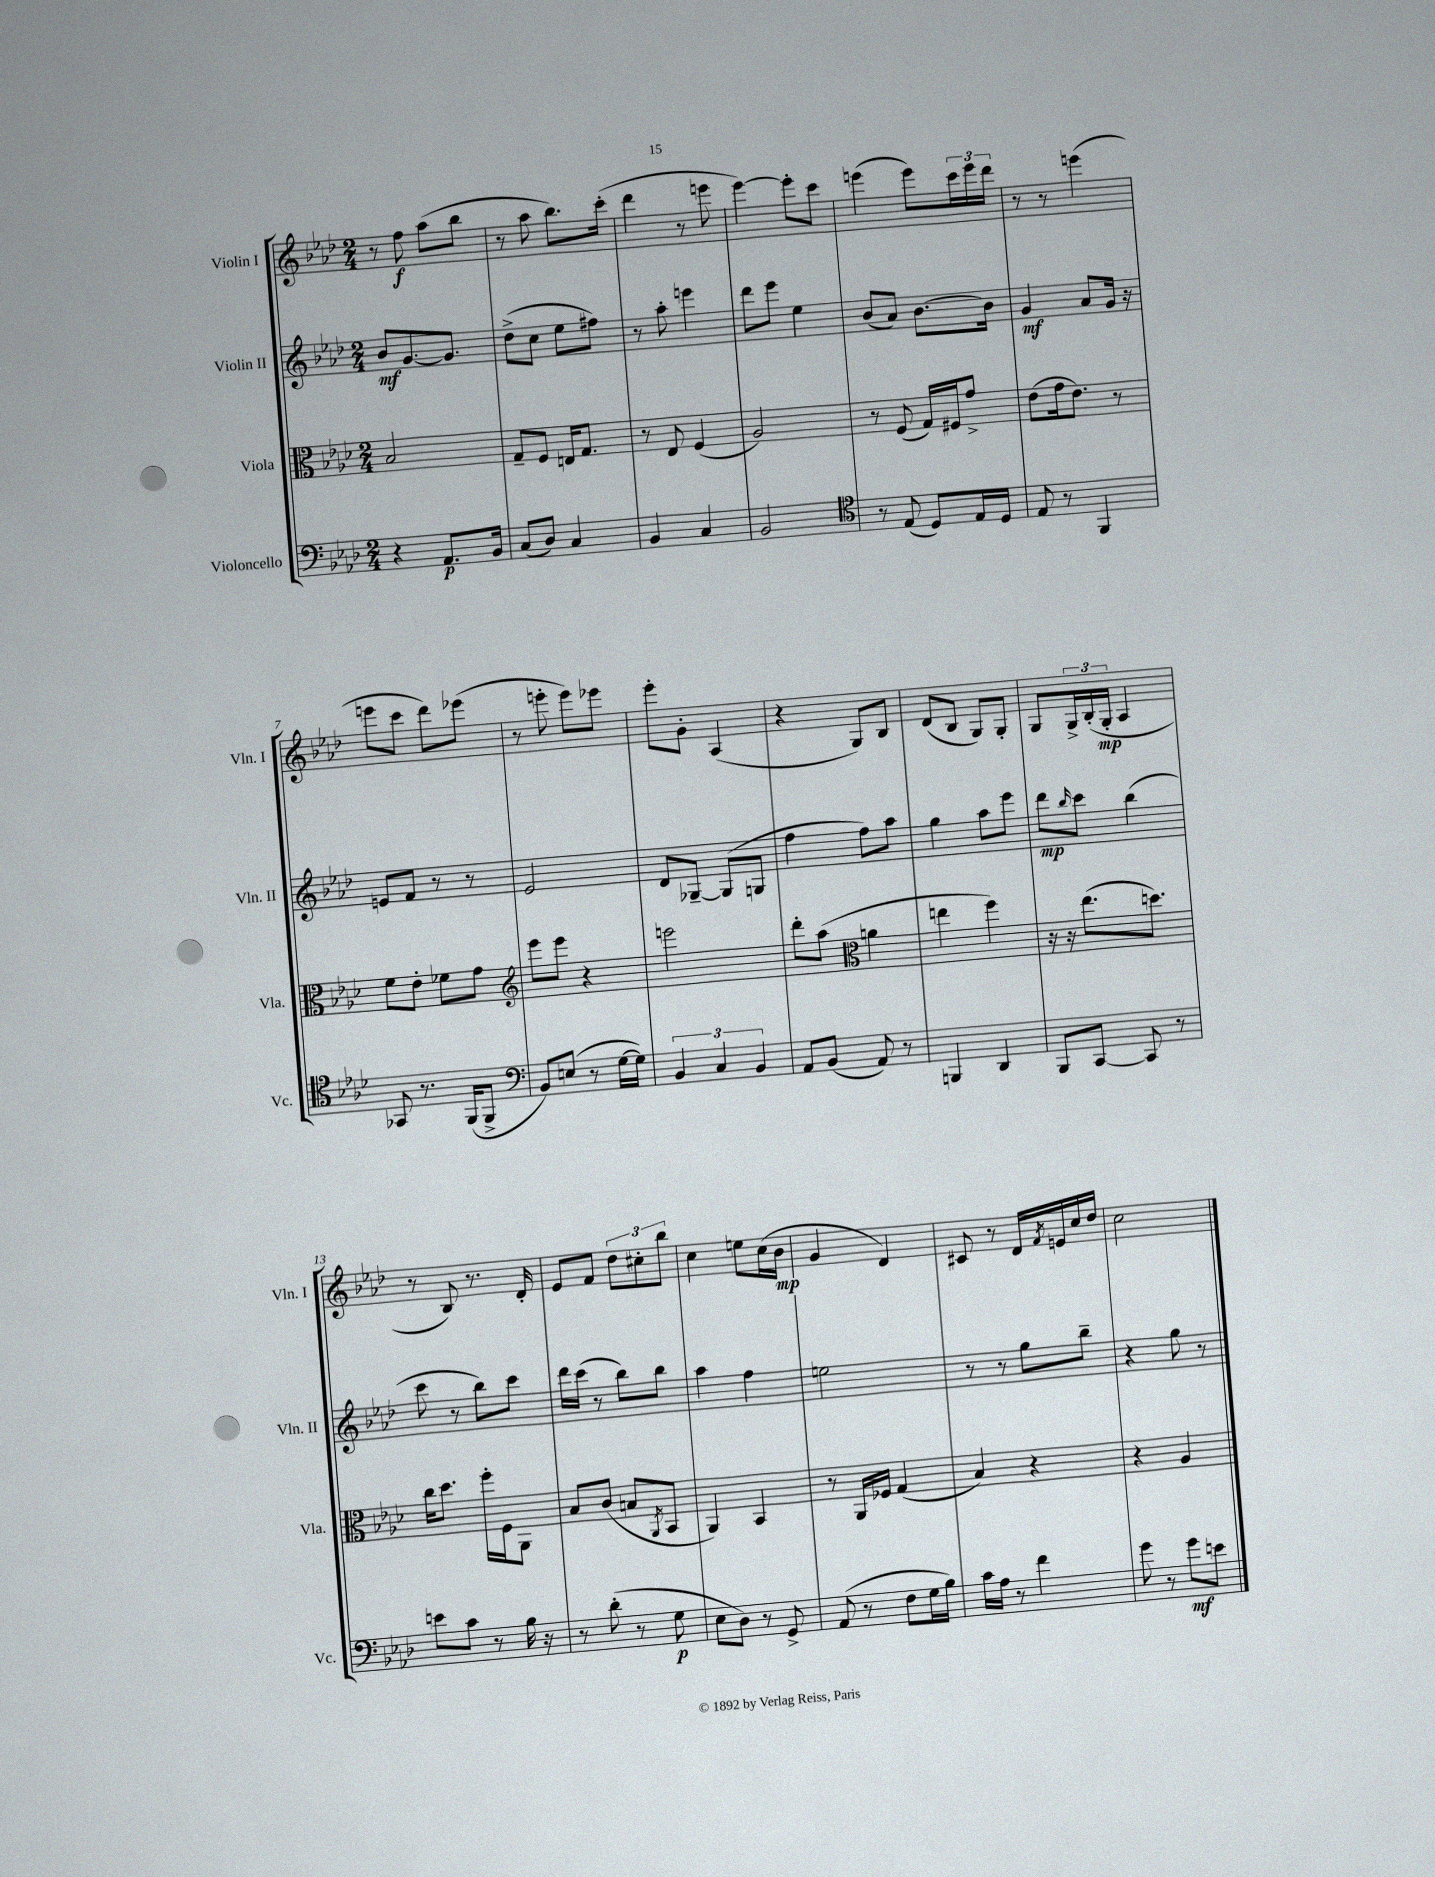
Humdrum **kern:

**kern	**dynam	**kern	**kern	**dynam	**kern	**dynam
*part4	*part4	*part3	*part2	*part2	*part1	*part1
*staff4	*staff4	*staff3	*staff2	*staff2	*staff1	*staff1
*I"Violoncello	*	*I"Viola	*I"Violin II	*	*I"Violin I	*
*I'Vc.	*	*I'Vla.	*I'Vln. II	*	*I'Vln. I	*
*clefF4	*	*clefC3	*clefG2	*	*clefG2	*
*k[b-e-a-d-]	*	*k[b-e-a-d-]	*k[b-e-a-d-]	*	*k[b-e-a-d-]	*
*M2/4	*	*M2/4	*M2/4	*	*M2/4	*
=1	=1	=1	=1	=1	=1	=1
4r	.	2B-/	8b-/L	mf	8r	.
.	.	.	[8.g/	.	8ff\	f
8.AA-/L	p	.	.	.	(8aa-\L	.
.	.	.	8.g/J]	.	.	.
.	.	.	.	.	8bb-\J	.
16BB-/Jk	.	.	.	.	.	.
=2	=2	=2	=2	=2	=2	=2
(8C/L	.	8G~/L	(8dd-^\L	.	8r	.
8D-/J)	.	8F/J	8cc\J	.	8aa-\	.
4C/	.	16En/KL	8ee-\L	.	8.bb-\L)	.
.	.	8.G/J	.	.	.	.
.	.	.	8ff#X\J)	.	.	.
.	.	.	.	.	(16ccc'\Jk	.
=3	=3	=3	=3	=3	=3	=3
4BB-/	.	8r	8r	.	4ddd-\	.
.	.	8E-/	8aa-'\	.	.	.
4C/	.	(4F/	4eeen\	.	8r	.
.	.	.	.	.	8eeen\	.
=4	=4	=4	=4	=4	=4	=4
2BB-/	.	2A-/)	8ddd-\L	.	[4eee-\)	.
.	.	.	8eee-\J	.	.	.
.	.	.	4ee-\	.	8eee-'\L]	.
.	.	.	.	.	8ccc\J	.
=5	=5	=5	=5	=5	=5	=5
*clefC4	*	*	*	*	*	*
8r	.	8r	(8b-/L	.	(4eeen\	.
(8E-/	.	(8F/	8a-/J)	.	.	.
8D-/L)	.	16G/LL)	[8.b-\L	.	8eee\L)	.
.	.	16F#X/J	.	.	.	.
16E-/L	.	8g^/J	.	.	24ccc\L	.
.	.	.	.	.	24eee\	.
16D-/JJ	.	.	16b-\Jk]	.	.	.
.	.	.	.	.	24ddd-\JJ	.
=6	=6	=6	=6	=6	=6	=6
8E-/	.	(8e-\L	4g/	mf	8r	.
8r	.	16g\k	.	.	8r	.
.	.	8.e-\J)	.	.	.	.
4FF/	.	.	8a-/L	.	(4eeen\	.
.	.	8r	16g/Jk	.	.	.
.	.	.	16r	.	.	.
!!LO:LB:g=z
=7	=7	=7	=7	=7	=7	=7
8GG-X/	.	8f\L	8en/L	.	8eeen\L	.
8.r	.	8e-'\J	8f/J	.	8ccc\J	.
.	.	8f-X\L	8r	.	8ddd-\L)	.
(16FF/KL	.	.	.	.	.	.
8FF^/J	.	8g\J	8r	.	(8eee-X\J	.
=8	=8	=8	=8	=8	=8	=8
*clefF4	*	*clefG2	*	*	*	*
8BB-/L)	.	8eee-\L	2e-/	.	8r	.
(8En/J	.	8eee-\J	.	.	8eeen'\	.
8r	.	4r	.	.	8eee\L)	.
[16G\LL	.	.	.	.	8eee-X\J	.
16G\JJ])	.	.	.	.	.	.
=9	=9	=9	=9	=9	=9	=9
6BB-/	.	2eeen\	8d-/L	.	8eee-'\L	.
.	.	.	[8G-X~/J	.	8g'\J	.
6C/	.	.	.	.	.	.
.	.	.	(8G-/L]	.	(4A-/	.
6BB-/	.	.	.	.	.	.
.	.	.	8Gn/J	.	.	.
=10	=10	=10	=10	=10	=10	=10
8AA-/L	.	8ddd-'\L	4ff\	.	4r	.
(8BB-/J	.	(8aa-\J	.	.	.	.
*	*	*clefC3	*	*	*	*
8AA-/)	.	4an\	8ff\L)	.	8G/L)	.
8r	.	.	8aa-\J	.	8B-/J	.
=11	=11	=11	=11	=11	=11	=11
4BBBn/	.	4een\	4gg\	.	(8d-/L	.
.	.	.	.	.	8B-/J	.
4DD-/	.	4ff\)	8aa-\L	.	8G/L)	.
.	.	.	8eee-\J	.	8G'/J	.
=12	=12	=12	=12	=12	=12	=12
8BBB-/L	.	16r	8ddd-\L	mp	8G/L	.
.	.	16r	.	.	.	.
.	.	.	16qqbb-/	.	.	.
[8CC/J	.	(8.ee-\L	8ccc\J	.	24G^/L	.
.	.	.	.	.	(24B-'/	.
.	.	.	.	.	24G'/JJ	mp
8CC/]	.	.	(4bb-\	.	4A-/	.
.	.	8.ddn\J)	.	.	.	.
8r	.	.	.	.	.	.
!!LO:LB:g=z
=13	=13	=13	=13	=13	=13	=13
8en\L	.	16cc\KL	8ccc\	.	8r	.
.	.	8.dd-\J	.	.	.	.
8c\J	.	.	8r	.	8B-/)	.
8r	.	16ff'\LL	8bb-\L)	.	8.r	.
.	.	16F\J	.	.	.	.
16B-\	.	8AA-\J	8ccc\J	.	.	.
16r	.	.	.	.	16d-'/	.
=14	=14	=14	=14	=14	=14	=14
8r	.	8B-/L	16ddd-\LL	.	8e-/L	.
.	.	.	(16ccc\JJ	.	.	.
(8d-'\	.	(8c/J	8r	.	8f/J	.
8r	.	8Bn/L	8bb-\L)	.	12dd-\L	.
.	.	.	.	.	12cc#X'\	.
.	.	8qAA-/	.	.	.	.
8G\	p	8BB-/J	8bb-\J	.	.	.
.	.	.	.	.	12bb-\J	.
=15	=15	=15	=15	=15	=15	=15
8E-\L	.	4AA-/)	4aa-\	.	4cc\	.
8D-\J)	.	.	.	.	.	.
8r	.	4BB-/	4ff\	.	8een\L	.
8GG^/	.	.	.	.	(16cc\L	.
.	.	.	.	.	16b-\JJ	mp
=16	=16	=16	=16	=16	=16	=16
(8AA-/	.	8r	2een\	.	4g/	.
8r	.	16AA-/LL	.	.	.	.
.	.	16F-X/JJ	.	.	.	.
8F\L	.	(4G/	.	.	4d-/)	.
16G\L	.	.	.	.	.	.
16B-\JJ)	.	.	.	.	.	.
=17	=17	=17	=17	=17	=17	=17
16c\LL	.	4B-/)	8r	.	8c#X/	.
16A-\JJ	.	.	.	.	.	.
8r	.	.	8r	.	8r	.
4f\	.	4r	8gg\L	.	16d-/LL	.
.	.	.	.	.	8qf/	.
.	.	.	.	.	16en/	.
.	.	.	8bb-~\J	.	16cc/	.
.	.	.	.	.	16dd-/JJ	.
=18	=18	=18	=18	=18	=18	=18
8g\	.	4r	4r	.	2cc\	.
8r	.	.	.	.	.	.
8g\L	mf	4A-/	8gg\	.	.	.
8en\J	.	.	8r	.	.	.
==	==	==	==	==	==	==
*-	*-	*-	*-	*-	*-	*-
